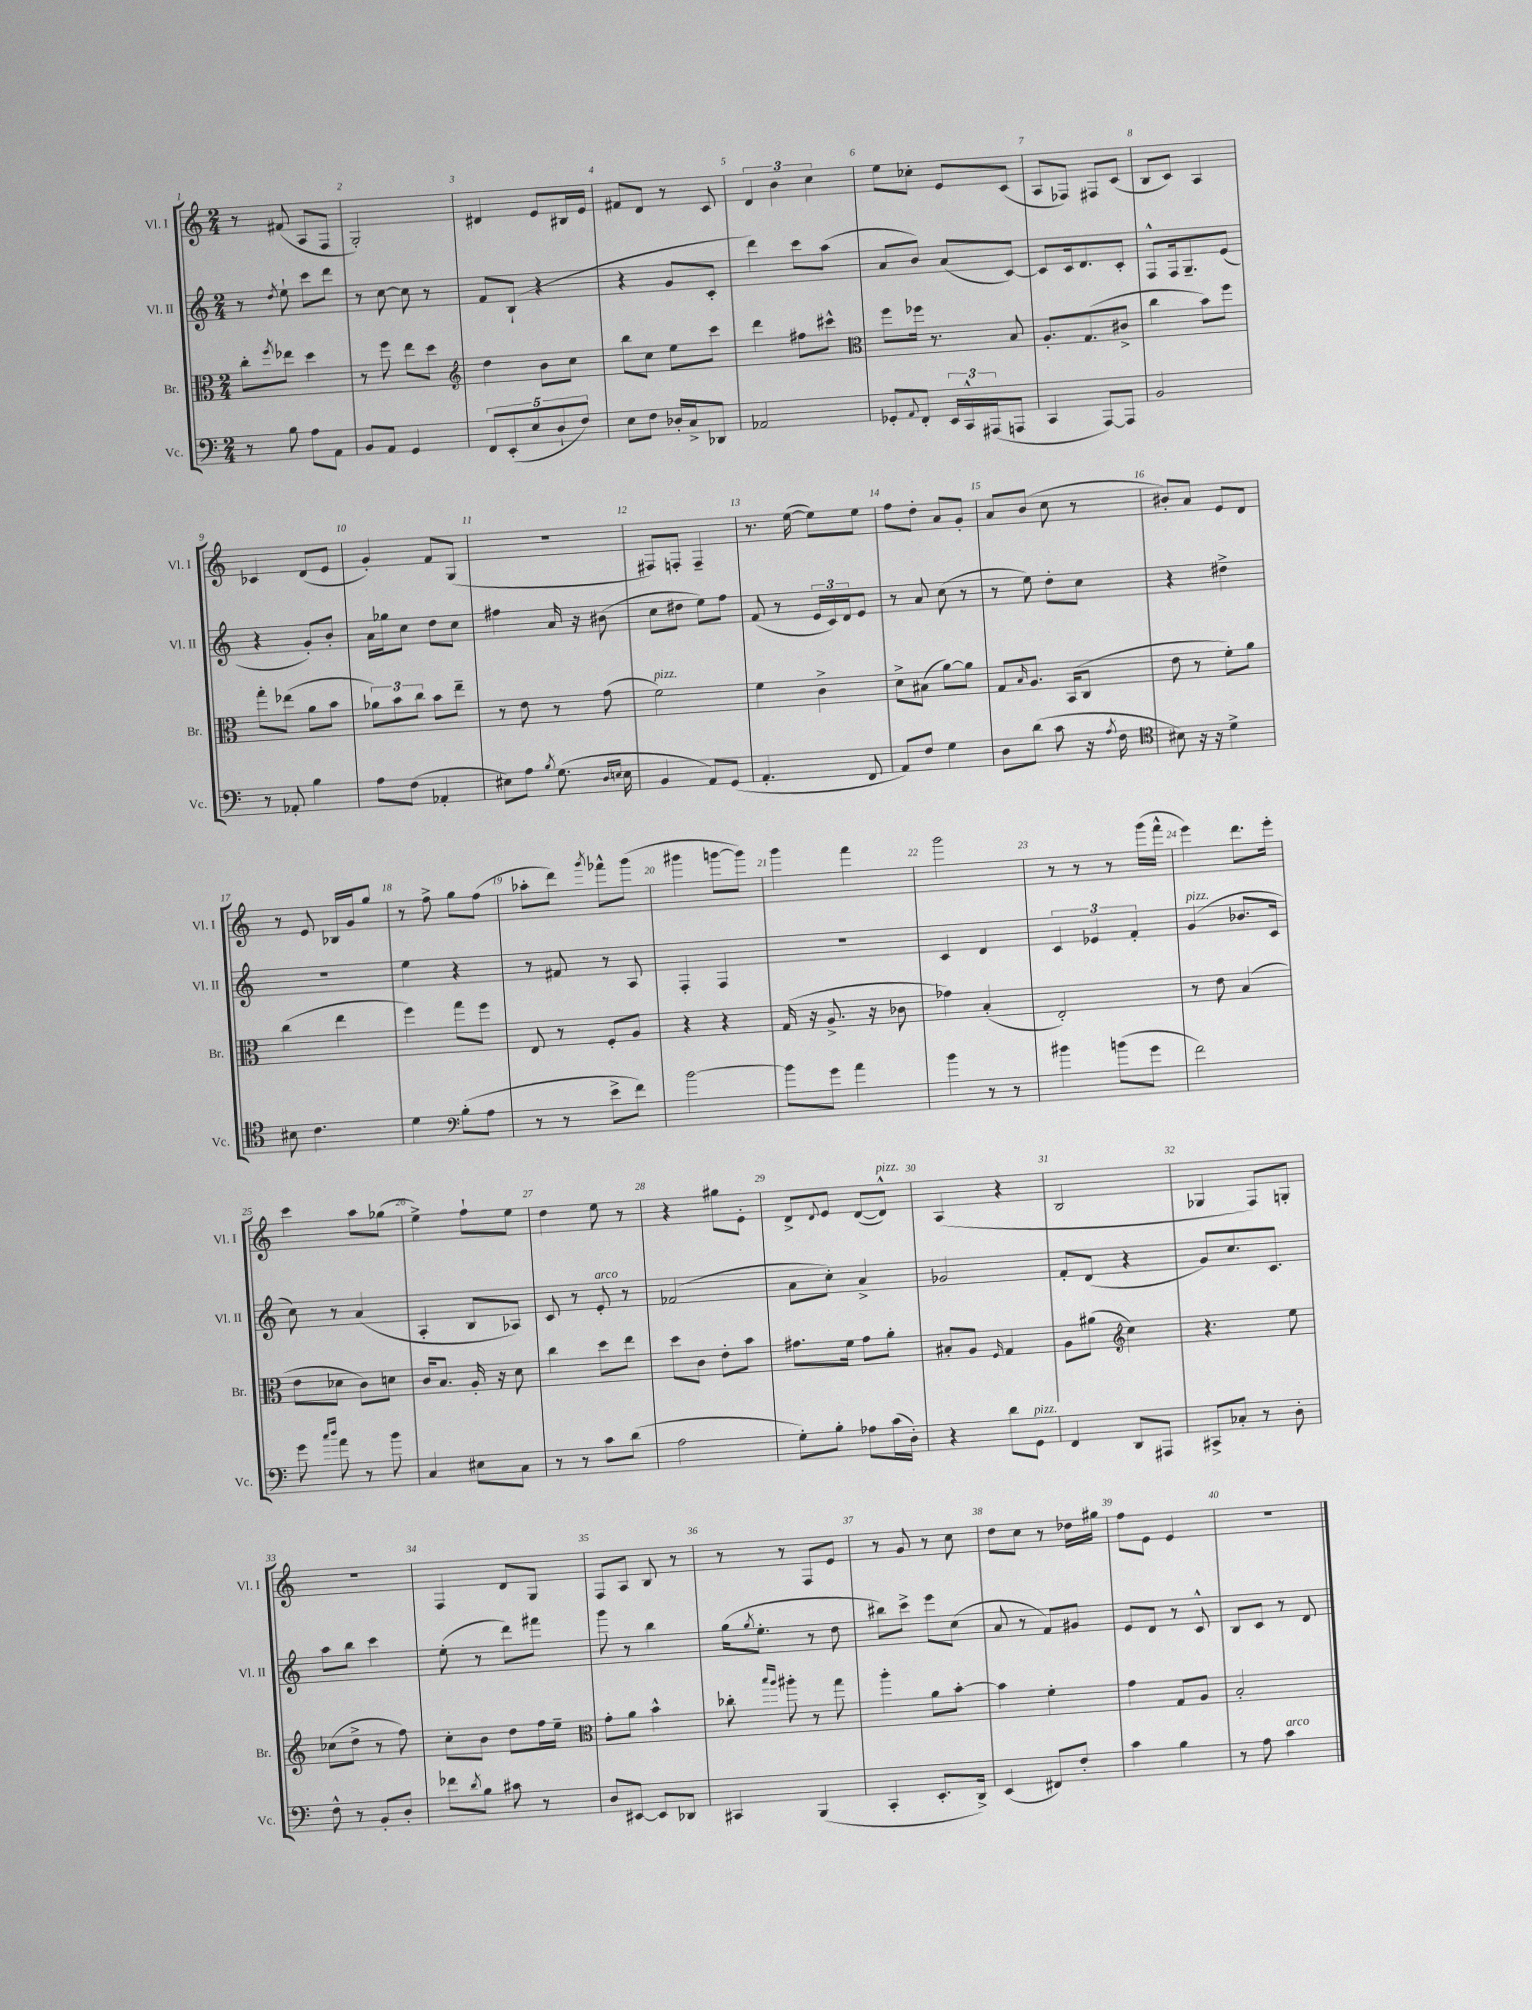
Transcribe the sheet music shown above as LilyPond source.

<<
\new StaffGroup <<
\new Staff = "s0" \with { instrumentName = "Vl. I" shortInstrumentName = "Vl. I" } {
    \clef treble \key c \major \numericTimeSignature \time 2/4
    r8 fis'8( a8 f8 |
    g2-.) |
    dis'4 e'8 bis16 e'16 |
    fis'8 d'8 r8 c'8 |
    \tuplet 3/2 { d'4 b'4 c''4 } |
    e''8 ces''8-. e'8 c'8( |
    a8 fes8) fis8 c'8( |
    b8 c'8) a4 |
    ces'4 d'8( e'8 |
    g'4-.) f'8 g8( |
    R2 |
    fis8) f8-. f4-- |
    r8. e''16~( e''8) e''8 |
    f''8 d''8-. a'8 g'8-. |
    a'8 b'8( c''8 r8 |
    bis'8-.) a'8 e'8 d'8 |
    r8 e'8 bes16 g'16 g''8 |
    r8 f''8-> g''8 f''8( |
    aes''8-. d'''8) \acciaccatura { g'''8 } fes'''8-^ g'''8( |
    gis'''4 g'''8~ g'''8) |
    g'''4 f'''4 |
    g'''2 |
    r8 r8 r8 g'''16( f'''16-^ |
    e'''4) d'''8. e'''16-. |
    c'''4 a''8 ges''8( |
    e''4->) f''8-! e''8 |
    d''4 e''8 r8 |
    r4 gis''8 e'8-. |
    d'8-> \appoggiatura { d'8 } e'8 d'8~( d'8-^^\markup { \italic "pizz." }) |
    a4( r4 |
    b2 |
    ges4 f8) g8-. |
    r2 |
    f4 d'8 g8 |
    f8 a8 b8 r8 |
    r8 r8 f8 e'8 |
    r8 g'8 r8 c''8 |
    d''8 c''8 r8 des''16 gis''16 |
    f''8 e'8 e'4 |
    r2 \bar "|." |
}
\new Staff = "s1" \with { instrumentName = "Vl. II" shortInstrumentName = "Vl. II" } {
    \clef treble \key c \major \numericTimeSignature \time 2/4
    r8 \acciaccatura { d''8 } e''8-! c'''8 d'''8 |
    r8 c''8~ c''8 r8 |
    f'8 b8-!( r4 |
    r4 g'8 c'8-. |
    d'''4) c'''8 a''8( |
    a'8 b'8) a'8( c'8~) |
    c'8 c'16 d'8. c'8-. |
    f8-^ f16 g8.-- e'8( |
    r4 g'8-.) b'8-. |
    a'16 ges''16 c''8 d''8 c''8 |
    fis''4 a'16 r16 bis'8( |
    c''8 dis''8 e''8) f''8 |
    f'8( r8 \tuplet 3/2 { e'16 c'16) d'16 } e'8 |
    r8 a'8 c''8( r8 |
    r8 e''8) d''8-. c''8 |
    r4 dis''4-> |
    r2 |
    e''4 r4 |
    r8 fis'8 r8 a8 |
    f4-. f4 |
    r2 |
    c'4 d'4 |
    \tuplet 3/2 { c'4 ees'4 f'4-. } |
    g'4^\markup { \italic "pizz." }( bes'8. c'16 |
    c''8) r8 a'4( |
    a4-. b8 aes8) |
    c'8 r8 e'8-.^\markup { \italic "arco" } r8 |
    fes'2( |
    a'8 c''8-.) a'4-> |
    ges'2 |
    f'8-. d'8( r4 |
    g'8) c''8. c'8. |
    a''8 b''8 c'''4 |
    e''8-.( r8 d'''8) fis'''8 |
    g'''8 r8 b''4 |
    g''16( \acciaccatura { g''8 } e''8.-. r8 d''8 |
    bis''8) c'''8-> e'''8 c''8( |
    a'8 r8 f'8) gis'8 |
    e'8 d'8 r8 c'8-^ |
    b8 c'8 r8 d'8 \bar "|." |
}
\new Staff = "s2" \with { instrumentName = "Br." shortInstrumentName = "Br." } {
    \clef alto \key c \major \numericTimeSignature \time 2/4
    c''8-. \acciaccatura { f''8 } ees''8 d''4 |
    r8 f''8 e''8 d''8 |
    \clef treble d''4 b'8 c''8 |
    b''8 c''8 e''8 c'''8 |
    d'''4 fis''8 cis'''8-^ |
    \clef alto f''8 fes''16 r8. b8 |
    a8.-. g8.( cis'8-> |
    c''4 b'8) f''8 |
    g''8-. ees''8( a'8 b'8 |
    \tuplet 3/2 { aes'8) b'8 c''8 } b'8 e''8-- |
    r8 e'8 r8 g'8( |
    f'2^\markup { \italic "pizz." }) |
    f'4 c'4-> |
    d'8-> bis8( a'8~) a'8 |
    g8 \grace { b16 } a8. b,16( c8 |
    e'8 r8 f'8-.) a'8 |
    c''4( e''4 |
    f''4) g''8 f''8 |
    e8 r8 f8-. a8 |
    r4 r4 |
    g16( r16 a8.-> r16 ces'8 |
    ges'4) b4-.( |
    e2-.) |
    r8 e'8 b4( |
    e'8 des'8 c'8) d'8 |
    c'16 b8. a16-. r16 d'8 |
    c''4 d''8 e''8 |
    d''8 c'8 e'8-. b'8 |
    gis'8. f'16 gis'8 a'8-. |
    bis8-. a8 \grace { f16 } g4 |
    a8 ais'8( \clef treble c''4) |
    r4. e''8 |
    ces''8( d''8-> r8 f''8) |
    c''8-. b'8 d''8 f''16 e''16-- |
    \clef alto g'8-. a'8 b'4-^ |
    ces''8-. \grace { b''16 a''16 } ais''8-. r8 g''8 |
    a''4-. a'8 b'8~-. |
    b'4 f'4-. |
    g'4 g8 a8 |
    b2-. \bar "|." |
}
\new Staff = "s3" \with { instrumentName = "Vc." shortInstrumentName = "Vc." } {
    \clef bass \key c \major \numericTimeSignature \time 2/4
    r8 b8 a8 a,8 |
    b,8 a,8 g,4 |
    \tuplet 5/4 { f,8 e,8-.( e8 d8-! f8) } |
    e8 f8 des16-. c16-> des,8 |
    aes,2 |
    ges,8-. \appoggiatura { a,8 } f,8-. \tuplet 3/2 { e,16 c,16-^ ais,,16( } a,,8 |
    c,4 a,,8~) a,,8 |
    b,2 |
    r8 aes,8-. b4 |
    a8 f8( aes,4-. |
    eis8) a8 \acciaccatura { b8 } g8.( \grace { d16 e16 } e16 |
    b,4 a,8) g,8( |
    a,4.-. f,8 |
    a,8) f8 g4 |
    d8 d'8( c'8 r16 \acciaccatura { a8 } f16 |
    \clef tenor bis8) r16 r16 d'4-> |
    bis8 c'4. |
    d'4 \clef bass b8-.( a8 |
    r8 r8 e'8-> f'8) |
    b'2~ |
    b'8 g'8 a'4 |
    b'4 r8 r8 |
    bis'4 b'8( g'8 |
    f'2) |
    g'8 \grace { c''16 d''16 } a'8 r8 b'8 |
    c4 eis8 c8 |
    r8 r8 c'8 d'8( |
    a2 |
    g8-.) b8-. aes8 c'16( d16-.) |
    r4 d'8 g,8^\markup { \italic "pizz." } |
    f,4 d,8 ais,,8 |
    cis,8-> ces8-. r8 d8-. |
    f8-^ r8 b,8-. d8-. |
    fes'8 \acciaccatura { d'8 } b8 cis'8 r8 |
    d8 eis,8~ eis,8 des,8 |
    cis,4 b,,4( |
    c,4-. e,8.-. d,16->) |
    e,4( fis,8) f8-. |
    c'4 b4 |
    r8 a8 c'4^\markup { \italic "arco" } \bar "|." |
}
>>
>>
\layout { \context { \Score \override BarNumber.break-visibility = ##(#f #t #t) barNumberVisibility = #all-bar-numbers-visible } }
